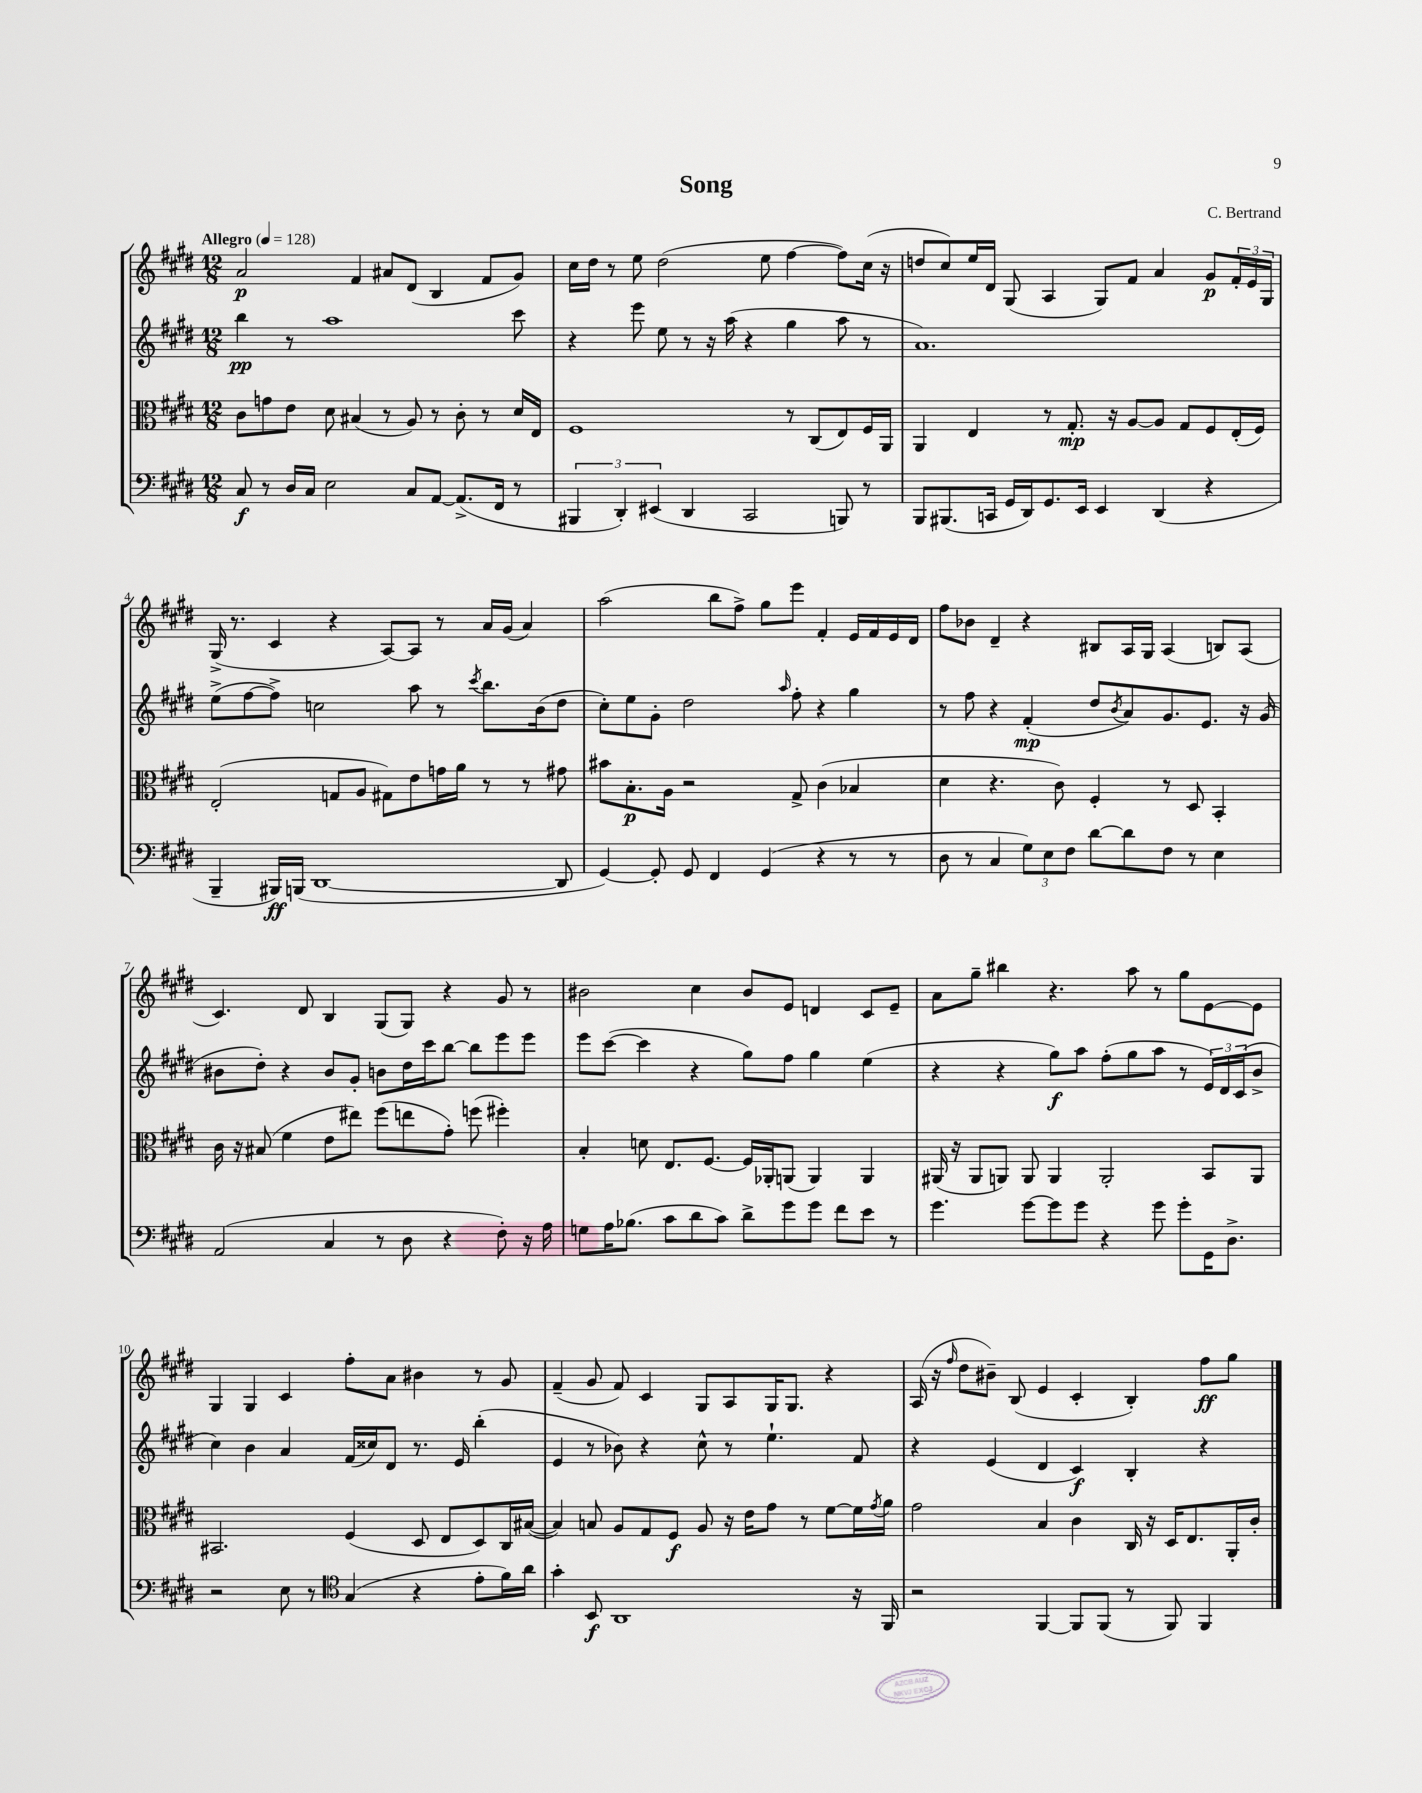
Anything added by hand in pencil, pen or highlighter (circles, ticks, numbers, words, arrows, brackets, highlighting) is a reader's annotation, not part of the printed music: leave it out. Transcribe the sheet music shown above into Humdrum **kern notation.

**kern	**dynam	**kern	**dynam	**kern	**dynam	**kern	**dynam
*part4	*part4	*part3	*part3	*part2	*part2	*part1	*part1
*staff4	*staff4	*staff3	*staff3	*staff2	*staff2	*staff1	*staff1
*clefF4	*	*clefC3	*	*clefG2	*	*clefG2	*
*k[f#c#g#d#]	*	*k[f#c#g#d#]	*	*k[f#c#g#d#]	*	*k[f#c#g#d#]	*
*M12/8	*	*M12/8	*	*M12/8	*	*M12/8	*
*MM128	*	*MM128	*	*MM128	*	*MM128	*
=1	=1	=1	=1	=1	=1	=1	=1
!	!	!	!	!	!	!LO:TX:a:B:t=Allegro	!
8C#/	f	8c#\L	.	4bb\	pp	2a/	p
8r	.	8gn\	.	.	.	.	.
16D#/LL	.	8e\J	.	8r	.	.	.
16C#/JJ	.	.	.	.	.	.	.
2E\	.	8d#\	.	1aa	.	.	.
.	.	(4B#X/	.	.	.	4f#/	.
.	.	8r	.	.	.	8a#X/L	.
8C#/L	.	8A/)	.	.	.	(8d#/J	.
[8AA/J	.	8r	.	.	.	4B/	.
(8.AA^/L]	.	8c#'\	.	.	.	.	.
.	.	8r	.	.	.	8f#/L	.
16FF#/Jk	.	.	.	.	.	.	.
8r	.	16d#/LL	.	8ccc#\	.	8g#/J)	.
.	.	16E/JJ	.	.	.	.	.
=2	=2	=2	=2	=2	=2	=2	=2
6BBB#X/	.	1F#	.	4r	.	16cc#\LL	.
.	.	.	.	.	.	16dd#\JJ	.
.	.	.	.	.	.	8r	.
6DD#'/)	.	.	.	.	.	.	.
.	.	.	.	8eee\	.	8ee\	.
(6EE#X/	.	.	.	.	.	.	.
.	.	.	.	8ee\	.	(2dd#\	.
4DD#/	.	.	.	8r	.	.	.
.	.	.	.	16r	.	.	.
.	.	.	.	(16aa\	.	.	.
2CC#/	.	.	.	4r	.	.	.
.	.	.	.	.	.	8ee\	.
.	.	8r	.	4gg#\	.	[4ff#\	.
.	.	(8C#/L	.	.	.	.	.
8BBBn/)	.	8E/)	.	8aa\	.	8ff#\L])	.
8r	.	16F#/L	.	8r	.	(16cc#\Jk	.
.	.	16AA/JJ	.	.	.	16r	.
=3	=3	=3	=3	=3	=3	=3	=3
8BBB/L	.	4AA/	.	1.a)	.	8ddn/L	.
(8.BBB#X/	.	.	.	.	.	8cc#/)	.
.	.	4E/	.	.	.	16ee/L	.
16CCn/Jk	.	.	.	.	.	16d#/JJ	.
16GG#/LL	.	.	.	.	.	(8G#/	.
16DD#/J)	.	.	.	.	.	.	.
8.GG#/	.	8r	.	.	.	4A/	.
.	.	8.G#'/	mp	.	.	.	.
16EE/Jk	.	.	.	.	.	.	.
4EE/	.	.	.	.	.	8G#/L)	.
.	.	16r	.	.	.	.	.
.	.	[8A/L	.	.	.	8f#/J	.
(4DD#/	.	8A/J]	.	.	.	4a/	.
.	.	8G#/L	.	.	.	.	.
4r	.	8F#/	.	.	.	8g#/L	p
.	.	(16E'/L	.	.	.	24f#'/L	.
.	.	.	.	.	.	24e/	.
.	.	16F#/JJ)	.	.	.	.	.
.	.	.	.	.	.	24G#/JJ	.
!!LO:LB:g=z
=4	=4	=4	=4	=4	=4	=4	=4
4BBB~/	.	(2E'/	.	(8ee^\L	.	(16G#^/	.
.	.	.	.	.	.	8.r	.
.	.	.	.	[8ff#\	.	.	.
16BBB#X/LL)	ff	.	.	8ff#^\J])	.	4c#/	.
(16BBBn/JJ	.	.	.	.	.	.	.
[1DD#	.	.	.	2ccn\	.	.	.
.	.	8Gn/L	.	.	.	4r	.
.	.	8A/J	.	.	.	.	.
.	.	8G#X\L)	.	.	.	[8A/L)	.
.	.	8e\	.	8aa\	.	8A/J]	.
.	.	16gn\L	.	8r	.	8r	.
.	.	16a\JJ	.	.	.	.	.
.	.	.	.	8qccc#/	.	.	.
.	.	8r	.	8.bb\L	.	16a/LL	.
.	.	.	.	.	.	(16g#/JJ	.
.	.	8r	.	.	.	4a/)	.
.	.	.	.	(16b\k	.	.	.
8DD#/]	.	8g#X\	.	8dd#\J	.	.	.
=5	=5	=5	=5	=5	=5	=5	=5
[4GG#/)	.	8b#X\L	.	8cc#'\L)	.	(2aa\	.
.	.	8.B'\	p	8ee\	.	.	.
8GG#'/]	.	.	.	8g#'\J	.	.	.
.	.	16A\Jk	.	.	.	.	.
8GG#/	.	2r	.	2dd#\	.	.	.
4FF#/	.	.	.	.	.	8bb\L	.
.	.	.	.	.	.	8ff#^\J)	.
(4GG#/	.	.	.	.	.	8gg#\L	.
.	.	.	.	16qqaa/	.	.	.
.	.	8G#^/	.	8ff#'\	.	8eee\J	.
4r	.	(4c#\	.	4r	.	4f#'/	.
8r	.	4B-X/	.	4gg#\	.	16e/LL	.
.	.	.	.	.	.	16f#/	.
8r	.	.	.	.	.	16e/	.
.	.	.	.	.	.	16d#/JJ	.
=6	=6	=6	=6	=6	=6	=6	=6
8D#\	.	4d#\	.	8r	.	8ff#\L	.
8r	.	.	.	8ff#\	.	8b-X\J	.
4C#/	.	4.r	.	4r	.	4d#~/	.
12G#\L)	.	.	.	(4f#'/	mp	4r	.
12E\	.	.	.	.	.	.	.
.	.	8c#\)	.	.	.	.	.
12F#\J	.	.	.	.	.	.	.
[8d#\L	.	4F#'/	.	8dd#/L	.	8B#X/L	.
.	.	.	.	8qb/	.	.	.
8d#\]	.	.	.	8a/)	.	16A/L	.
.	.	.	.	.	.	16G#/JJ	.
8F#\J	.	8r	.	8.g#/	.	(4A/	.
8r	.	8D#/	.	.	.	.	.
.	.	.	.	8.e/J	.	.	.
4E\	.	4BB'/	.	.	.	8Bn/L)	.
.	.	.	.	16r	.	(8A/J	.
.	.	.	.	(16g#/	.	.	.
!!LO:LB:g=z
=7	=7	=7	=7	=7	=7	=7	=7
(2AA/	.	16c#\	.	8b#X\L	.	4.c#/)	.
.	.	16r	.	.	.	.	.
.	.	(8B#X/	.	8dd#'\J)	.	.	.
.	.	4f#\	.	4r	.	.	.
.	.	.	.	.	.	8d#/	.
4C#/	.	8e\L	.	8b#/L	.	4B/	.
.	.	8ee#X\J)	.	8g#'/J	.	.	.
8r	.	(8ff#\L	.	8bn\L	.	(8G#/L	.
8D#\	.	8een\	.	16dd#\L	.	8G#/J)	.
.	.	.	.	16ccc#\J	.	.	.
4r	.	8g#'\J)	.	[8bb\J	.	4r	.
.	.	(8ffn\	.	8bb\L]	.	.	.
8F#'\)	.	4ff#X'\)	.	8eee\	.	8g#/	.
16r	.	.	.	8eee\J	.	8r	.
16A\	.	.	.	.	.	.	.
=8	=8	=8	=8	=8	=8	=8	=8
8Gn\L	.	4B'/	.	8eee\L	.	2b#X\	.
16A\K	.	.	.	([8ccc#\J	.	.	.
(8.B-X\J	.	.	.	.	.	.	.
.	.	8dn\	.	4ccc#\]	.	.	.
8c#\L	.	8.E/L	.	.	.	.	.
8d#\	.	.	.	4r	.	4cc#\	.
.	.	[8.F#/J	.	.	.	.	.
8c#\J)	.	.	.	.	.	.	.
8d#^\L	.	16F#/LL]	.	8gg#\L)	.	8b#/L	.
.	.	16AA-X'/J	.	.	.	.	.
8g#\	.	(8AAn/J	.	8ff#\J	.	8e/J	.
8g#\J	.	4AA/)	.	4gg#\	.	4dn/	.
8f#\L	.	.	.	.	.	.	.
8e\J	.	4AA/	.	(4ee\	.	8c#/L	.
8r	.	.	.	.	.	8e~/J	.
=9	=9	=9	=9	=9	=9	=9	=9
4.g#\	.	(16AA#X/	.	4r	.	8a\L	.
.	.	16r	.	.	.	.	.
.	.	8AA#/L	.	.	.	8gg#~\J	.
.	.	8AAn/J)	.	4r	.	4bb#X\	.
[8g#\L	.	8AA/	.	.	.	.	.
8g#\]	.	4AA/	.	8gg#\L)	f	4.r	.
8g#\J	.	.	.	8aa\J	.	.	.
4r	.	2AA'/	.	(8ff#'\L	.	.	.
.	.	.	.	8gg#\	.	8aa\	.
8g#\	.	.	.	8aa\J	.	8r	.
8g#'\L	.	.	.	8r	.	8gg#\L	.
16GG#\K	.	8BB/L	.	24e/LL)	.	[8e\	.
.	.	.	.	24d#/	.	.	.
8.D#^\J	.	.	.	.	.	.	.
.	.	.	.	(24c#/J	.	.	.
.	.	8AA/J	.	8b^/J	.	8e\J]	.
!!LO:LB:g=z
=10	=10	=10	=10	=10	=10	=10	=10
2r	.	2.BB#X/	.	4cc#\)	.	4G#/	.
.	.	.	.	4b\	.	4G#/	.
8E\	.	.	.	4a/	.	4c#/	.
8r	.	.	.	.	.	.	.
*clefC4	*	*	*	*	*	*	*
(4G#/	.	(4F#/	.	(16f#/LL	.	8ff#'\L	.
.	.	.	.	16cc##X/J)	.	.	.
.	.	.	.	8d#/J	.	8a\J	.
4r	.	8D#/	.	8.r	.	4b#X\	.
.	.	8E/L	.	.	.	.	.
.	.	.	.	16e/	.	.	.
8e'\L	.	8D#/)	.	(4bb'\	.	8r	.
16f#\L)	.	16C#/L	.	.	.	8g#/	.
16a\JJ	.	([16B#X/JJ	.	.	.	.	.
=11	=11	=11	=11	=11	=11	=11	=11
4g#'\	.	4B#/])	.	4e/	.	(4f#~/	.
8BB/	f	8Bn/	.	8r	.	8g#/	.
1AA	.	8A/L	.	8b-X\)	.	8f#/)	.
.	.	8G#/	.	4r	.	4c#/	.
.	.	8F#/J	f	.	.	.	.
.	.	8A/	.	8cc#^^\	.	8G#/L	.
.	.	16r	.	8r	.	8A/	.
.	.	16e\KL	.	.	.	.	.
.	.	8g#\J	.	4.ee`\	.	16G#/K	.
.	.	.	.	.	.	8.G#/J	.
.	.	8r	.	.	.	.	.
.	.	[8f#\L	.	.	.	4r	.
16r	.	16f#\L]	.	8f#/	.	.	.
.	.	8qg#/	.	.	.	.	.
16FF#/	.	16a\JJ	.	.	.	.	.
=12	=12	=12	=12	=12	=12	=12	=12
2r	.	2g#\	.	4r	.	(16A/	.
.	.	.	.	.	.	16r	.
.	.	.	.	.	.	16qqff#/	.
.	.	.	.	.	.	8dd#\L	.
.	.	.	.	(4e/	.	8b#X~\J)	.
.	.	.	.	.	.	(8B/	.
[4FF#/	.	4B/	.	4d#/	.	4e/	.
8FF#/L]	.	4c#\	.	4c#/)	f	4c#'/	.
(8FF#/J	.	.	.	.	.	.	.
8r	.	16C#/	.	4B'/	.	4B'/)	.
.	.	16r	.	.	.	.	.
8FF#/)	.	16D#/KL	.	.	.	.	.
.	.	8.E/	.	.	.	.	.
4FF#/	.	.	.	4r	.	8ff#\L	ff
.	.	16AA'/L	.	.	.	8gg#\J	.
.	.	16c#'/JJ	.	.	.	.	.
==	==	==	==	==	==	==	==
*-	*-	*-	*-	*-	*-	*-	*-
